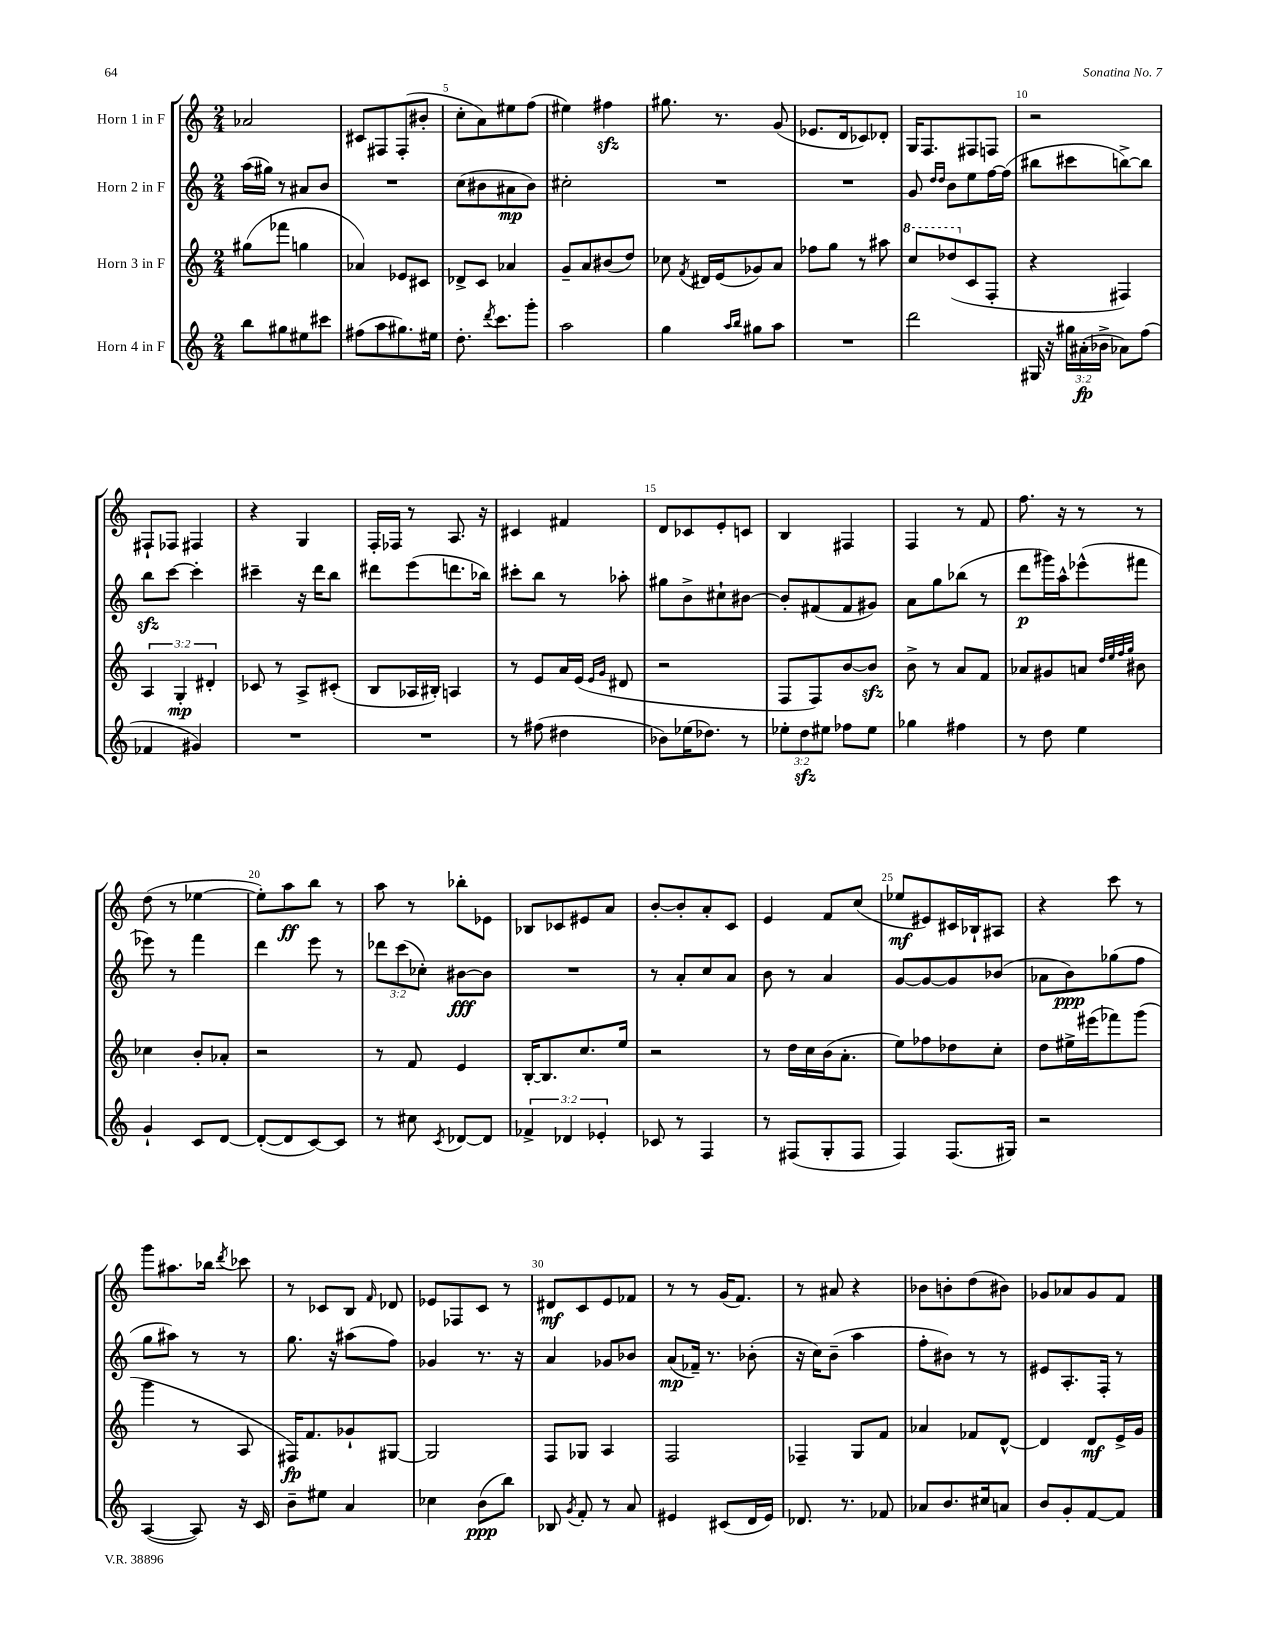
<<
\new StaffGroup <<
\new Staff = "s0" \with { instrumentName = "Horn 1 in F" } {
    \clef treble \key c \major \numericTimeSignature \time 2/4
    \autoBeamOff aes'2 |
    cis'8[ fis8 fis8-.( bis'8]-. |
    c''8[-. a'8) eis''8 f''8]( |
    eis''4) fis''4\sfz |
    gis''8. r8. g'8( |
    ees'8.[ d'16 ces'8) des'8]-. |
    g16[ f8. fis8 f8] |
    r2 |
    fis8[-! fes8] fis4 |
    r4 g4 |
    f16[-. fes16] r8 a8. r16 |
    cis'4 fis'4 |
    d'8[ ces'8 e'8-. c'8] |
    b4 fis4 |
    f4 r8 f'8 |
    f''8. r16 r8 r8 |
    d''8( r8 ees''4~ |
    ees''8[-.) a''8\ff b''8] r8 |
    a''8 r8 bes''8[-. ees'8] |
    bes8[ ces'8 eis'8 a'8] |
    b'8[~-. b'8-. a'8-. c'8] |
    e'4 f'8[ c''8]( |
    ees''8[\mf eis'8) cis'16 bes16-! ais8] |
    r4 c'''8 r8 |
    g'''8[ ais''8. bes''16] \acciaccatura { d'''8 } ces'''8 |
    r8 ces'8[ b8] \grace { f'16 } des'8 |
    ees'8[ fes8 c'8] r8 |
    dis'8[\mf c'8 e'8 fes'8] |
    r8 r8 g'16[( f'8.]) |
    r8 ais'8 r4 |
    bes'8[ b'8-. d''8( bis'8]) |
    ges'8[ aes'8 ges'8 f'8] \bar "|." |
}
\new Staff = "s1" \with { instrumentName = "Horn 2 in F" } {
    \clef treble \key c \major \numericTimeSignature \time 2/4 \override Staff.TupletNumber.text = #tuplet-number::calc-fraction-text
    \autoBeamOff a''16[( gis''16]) r8 ais'8[ b'8] |
    R2 |
    c''8[( bis'8 ais'8\mp bis'8]) |
    cis''2-. |
    R2 |
    R2 |
    g'8 \grace { d''16[ d''16] } b'8[ e''8 f''16~ f''16]( |
    bis''8[ cis'''8 b''8~->) b''8] |
    b''8[\sfz c'''8]~ c'''4-. |
    cis'''4-- r16 d'''16[ b''8] |
    dis'''8[ e'''8( d'''8. bes''16]) |
    cis'''8[-. b''8] r8 aes''8-. |
    gis''8[ b'8-> cis''8-! bis'8]~ |
    bis'8[-. fis'8( fis'8 gis'8]) |
    a'8[ g''8 bes''8]( r8 |
    d'''8[\p gis'''16) a''16-^ ees'''8-^( fis'''8] |
    ees'''8) r8 f'''4 |
    d'''4 e'''8 r8 |
    \tuplet 3/2 { des'''8[ c'''8( ces''8]-.) } bis'8[~\fff bis'8] |
    R2 |
    r8 a'8[-. c''8 a'8] |
    b'8 r8 a'4 |
    g'8[~ g'8~ g'8 bes'8]( |
    aes'8[ b'8\ppp) ges''8( f''8] |
    g''8[ ais''8]) r8 r8 |
    g''8. r16 ais''8[( f''8]) |
    ges'4 r8. r16 |
    a'4 ges'8[ bes'8] |
    a'8[\mp( fes'16]--) r8. bes'8-.( |
    r16 c''16[) b'8]--( a''4 |
    f''8[-. bis'8]) r8 r8 |
    eis'8[ a8.-. f16]-. r8 \bar "|." |
}
\new Staff = "s2" \with { instrumentName = "Horn 3 in F" } {
    \clef treble \key c \major \numericTimeSignature \time 2/4 \override Staff.TupletNumber.text = #tuplet-number::calc-fraction-text
    \autoBeamOff gis''8[( fes'''8] g''4 |
    aes'4) ees'8[ cis'8] |
    des'8[-> c'8] aes'4 |
    g'8[-- a'8 bis'8( d''8]) |
    ces''8 \acciaccatura { f'8 } dis'16[ e'16( ges'8) a'8] |
    fes''8[ g''8] r8 ais''8 |
    \ottava #1 c'''8[ des'''8( \ottava #0 c'8 f8]-. |
    r4 fis4) |
    \tuplet 3/2 { a4 g4-.\mp dis'4-. } |
    ces'8 r8 a8[-> cis'8]-.( |
    b8[ aes16 bis16]-.) a4 |
    r8 e'8[ a'16 e'16]( \grace { e'16[ g'16] } dis'8 |
    r2 |
    f8[ f8) b'8~ b'8]\sfz |
    b'8-> r8 a'8[ f'8] |
    aes'8[ gis'8 a'8] \grace { d''32[ e''32 f''32 g''32] } bis'8 |
    ces''4 b'8[-. aes'8]-. |
    r2 |
    r8 f'8 e'4 |
    b16[~-. b8. c''8. e''16] |
    r2 |
    r8 d''16[ c''16 b'16( a'8.]-. |
    e''8[) fes''8 des''8 c''8]-. |
    d''8[ eis''16-> eis'''16( fes'''8) g'''8]( |
    g'''4 r8 a8 |
    fis16[\fp) f'8. ges'8-! gis8]~ |
    gis2 |
    f8[ ges8] a4 |
    f2 |
    fes4-- g8[ f'8] |
    aes'4 fes'8[ d'8]~-^ |
    d'4 d'8[\mf e'16-> g'16] \bar "|." |
}
\new Staff = "s3" \with { instrumentName = "Horn 4 in F" } {
    \clef treble \key c \major \numericTimeSignature \time 2/4 \override Staff.TupletNumber.text = #tuplet-number::calc-fraction-text
    \autoBeamOff b''8[ gis''8 eis''8 cis'''8] |
    fis''8[( a''8 gis''8.) eis''16] |
    d''8.-. \acciaccatura { d'''8 } c'''8.[ g'''8]-. |
    a''2 |
    g''4 \grace { a''16[ b''16] } gis''8[ a''8] |
    R2 |
    d'''2 |
    gis16 r16 \tuplet 3/2 { gis''16[ ais'16-.\fp( bes'16]-> } aes'8[) f''8]( |
    fes'4 gis'4) |
    R2 |
    R2 |
    r8 fis''8( dis''4 |
    bes'8[) ees''16( des''8.]) r8 |
    \tuplet 3/2 { ees''8[-. d''8\sfz eis''8] } fes''8[ eis''8] |
    ges''4 fis''4 |
    r8 d''8 e''4 |
    g'4-! c'8[ d'8]~ |
    d'8[~-.( d'8 c'8~) c'8] |
    r8 cis''8 \acciaccatura { c'8 } des'8[~ des'8] |
    \tuplet 3/2 { fes'4-> des'4 ees'4-. } |
    ces'8 r8 f4 |
    r8 fis8[( g8-. fis8] |
    f4) f8.[( gis16]) |
    r2 |
    a4~( a8) r16 c'16 |
    b'8[-- eis''8] a'4 |
    ces''4 b'8[\ppp( b''8]) |
    bes8 \acciaccatura { g'8 } f'8-. r8 a'8 |
    eis'4 cis'8[( d'16 eis'16]) |
    des'8. r8. fes'8 |
    aes'8[ b'8. cis''16 a'8] |
    b'8[ g'8-. f'8~ f'8] \bar "|." |
}
>>
>>
\layout { \context { \Score currentBarNumber = #3 \override BarNumber.break-visibility = ##(#f #t #t) barNumberVisibility = #(every-nth-bar-number-visible 5) } }
